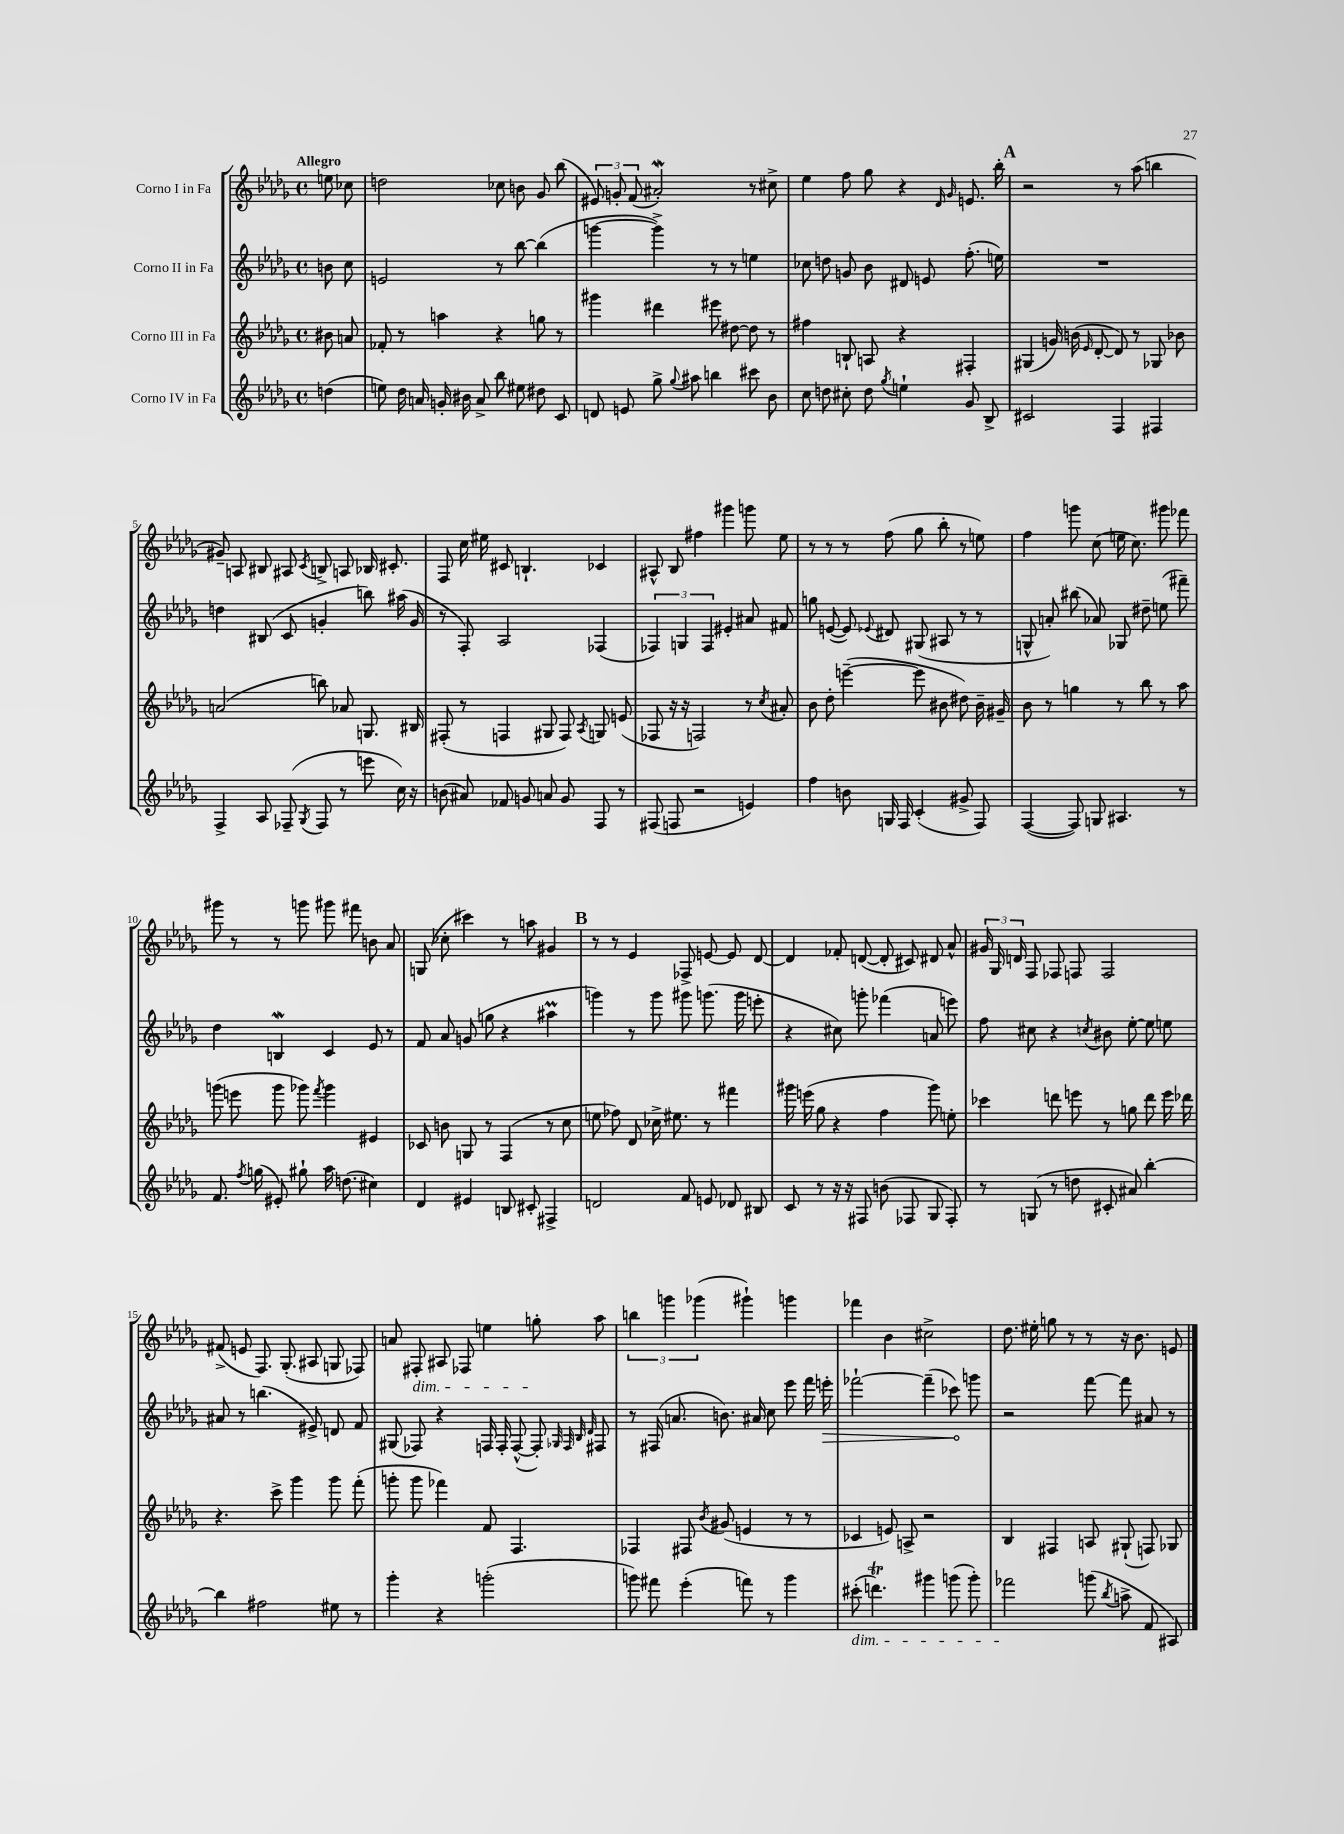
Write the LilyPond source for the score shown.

<<
\new StaffGroup <<
\new Staff = "s0" \with { instrumentName = "Corno I in Fa" } {
    \clef treble \key des \major \defaultTimeSignature \time 4/4 \partial 4 \tempo "Allegro"
    \autoBeamOff e''8 ces''8 |
    d''2 ces''8 b'8 ges'8 bes''8( |
    \tuplet 3/2 { eis'8) g'8-. f'8( } ais'2-.\mordent) r8 cis''8-> |
    ees''4 f''8 ges''8 r4 \grace { des'16 ges'16 } e'8. bes''16-. |
    \mark \markup { \bold "A" } r2 r8 aes''8( b''4 |
    gis'8--) a8 bis8 ais8 \acciaccatura { c'8 } b8-> a8 bes16 cis'8.-. |
    f8 c''16 eis''16 cis'8 b4.-! ces'4 |
    ais8-^ bes8 fis''4 gis'''4 g'''8 ees''8 |
    r8 r8 r8 f''8( ges''8 bes''8-. r8 e''8) |
    f''4 g'''8 c''8( e''16 c''8.) gis'''8 fes'''8 |
    gis'''8 r8 r8 g'''8 gis'''8 fis'''8 b'8 aes'8 |
    g8( ces''8-. cis'''4) r8 a''8 gis'4 |
    \mark \markup { \bold "B" } r8 r8 ees'4 fes8-> e'8~ e'8 des'8~ |
    des'4 fes'8-. d'8~( d'8-. cis'8) dis'8 aes'8-^ |
    \tuplet 3/2 { gis'16 ges16 d'16 } f8 fes8 f8 f2 |
    fis'8->( e'8 f8.) ges8.-.( ais8 g8 fes8) |
    a'8 fis8-.\dim ais8 fes8 e''4 g''8-.\! aes''8 |
    \tuplet 3/2 { b''4 g'''4 ges'''4( } gis'''4-!) g'''4 |
    fes'''4 bes'4 cis''2-> |
    des''8. eis''16-. g''8 r8 r8 r16 bes'8. e'8 \bar "|." |
}
\new Staff = "s1" \with { instrumentName = "Corno II in Fa" } {
    \clef treble \key des \major \defaultTimeSignature \time 4/4 \partial 4
    \autoBeamOff b'8 c''8 |
    e'2 r8 bes''8~ bes''4( |
    g'''4~ g'''4->) r8 r8 e''4 |
    ces''8 d''8 g'8 bes'8 dis'8 e'8 f''8.-.( e''16) |
    \mark \markup { \bold "A" } R1 |
    d''4 bis8( c'8 g'4-. b''8) ais''16( g'16 |
    r8 f8-.) aes2 fes4( |
    \tuplet 3/2 { fes4) g4 fes4 } eis'4-. ais'8 fis'8 |
    g''8 e'8~( e'8) \appoggiatura { ees'8 } dis'8 gis8( ais8 r8 r8 |
    g8-^ a'8-.) bis''8( aes'8) ges8 dis''8-- e''8( fis'''8--) |
    des''4 b4\mordent c'4 ees'8 r8 |
    f'8 aes'8 g'8( g''8 r4 ais''4\prall |
    \mark \markup { \bold "B" } g'''4) r8 g'''8 gis'''8 g'''8.( g'''16 e'''8-. |
    r4 cis''8) g'''8-. fes'''4( a'8 e'''8) |
    f''8 cis''8 r4 \acciaccatura { c''8 } bis'8 ees''8~-. ees''8 e''8 |
    ais'8 r8 b''4.( eis'8->) d'8 f'8 |
    gis8( fes8) r4 f16 f16-. f8~-^( f8-.) \grace { ges32 f32 bes32 des'32 } fis8 |
    r8 fis16( a'8. b'8.) ais'16 c''8 ees'''8 f'''16 \once \override Hairpin.circled-tip = ##t e'''16-.\> |
    fes'''2~-! fes'''4--( ces'''8\!) g'''8 |
    r2 f'''8~ f'''8 ais'8 r8 \bar "|." |
}
\new Staff = "s2" \with { instrumentName = "Corno III in Fa" } {
    \clef treble \key des \major \defaultTimeSignature \time 4/4 \partial 4
    \autoBeamOff bis'8 a'8 |
    fes'8-. r8 a''4 r4 g''8 r8 |
    gis'''4 dis'''4 eis'''8 dis''8~ dis''8 r8 |
    fis''4 b8-! a8 r4 fis4-. |
    \mark \markup { \bold "A" } gis4( g'16) b'16( \grace { ees'16 } des'8~-. des'8) r8 ges8 bes'8 |
    a'2( b''8) aes'8 g8. bis16 |
    fis8-.( r8 f4 gis8 f8) \acciaccatura { aes8 } g8 e'8( |
    fes8 r16 r16 f2) r8 \acciaccatura { c''8 } ais'8-. |
    bes'8 des''8-. e'''4~--( e'''8 bis'8 dis''8) bis'16-- gis'16-- |
    bes'8 r8 g''4 r8 bes''8 r8 aes''8 |
    g'''8( e'''8 g'''8 ges'''8) \acciaccatura { f'''8 } ges'''4 eis'4 |
    ces'8 b'8 g8 r8 f4( r8 c''8 |
    \mark \markup { \bold "B" } e''8 fes''8) des'8 ces''16-> eis''8. r8 fis'''4 |
    gis'''16 e'''16( ges''8 r4 f''4 gis'''8) e''8-. |
    ces'''4 d'''8 e'''8 r8 g''8 d'''8 e'''16 des'''16 |
    r4. c'''8-> ges'''4 ges'''8 f'''8-.( |
    g'''8-. g'''8 fes'''4) f'8 f4. |
    fes4 fis8 \acciaccatura { bes'8 } gis'8( e'4 r8 r8 |
    ces'4 e'8) a8-> r2 |
    bes4 fis4 a8 gis8-!( f8) ges8 \bar "|." |
}
\new Staff = "s3" \with { instrumentName = "Corno IV in Fa" } {
    \clef treble \key des \major \defaultTimeSignature \time 4/4 \partial 4
    \autoBeamOff d''4( |
    e''8) des''16 a'16 g'16-. bis'16 a'8-> bes''8 eis''8 dis''8 c'8 |
    d'8 e'8 ges''8-> \appoggiatura { ges''8 } ais''8 b''4 cis'''8 bes'8 |
    c''8 d''8 cis''8-. d''8 \acciaccatura { ges''8 } e''4-! ges'8 bes8-> |
    \mark \markup { \bold "A" } cis'2 f4 fis4 |
    f4-> aes8 fes8--( \acciaccatura { ges8 } fes8 r8 e'''8 c''16) r16 |
    b'8( ais'8) fes'8 g'8 a'8 g'8 f8 r8 |
    fis8( f8 r2 e'4) |
    f''4 b'8 g16 f16 c'4-.( gis'8-> f8) |
    f4~( f8) g8 ais4. r8 |
    f'8. \acciaccatura { f''8 } g''16( eis'8-.) gis''8-! aes''16 d''8.( cis''4) |
    des'4 eis'4 b8 cis'8-. fis4-> |
    \mark \markup { \bold "B" } d'2 f'8 e'8 des'8 bis8 |
    c'8 r8 r16 r16 fis8 b'8( fes8 ges8 fes8-.) |
    r8 g8( r8 d''8 cis'8-. ais'8) bes''4~-. |
    bes''4 fis''2 eis''8 r8 |
    ges'''4-. r4 g'''2-.( |
    g'''8) fis'''8 ees'''4-.( f'''8) r8 g'''4 |
    cis'''8-.\dim( d'''4.\trill) gis'''4 g'''8( g'''8-.) |
    fes'''2\! g'''8( \acciaccatura { bes''8 } a''8-> f'8 ais8) \bar "|." |
}
>>
>>
